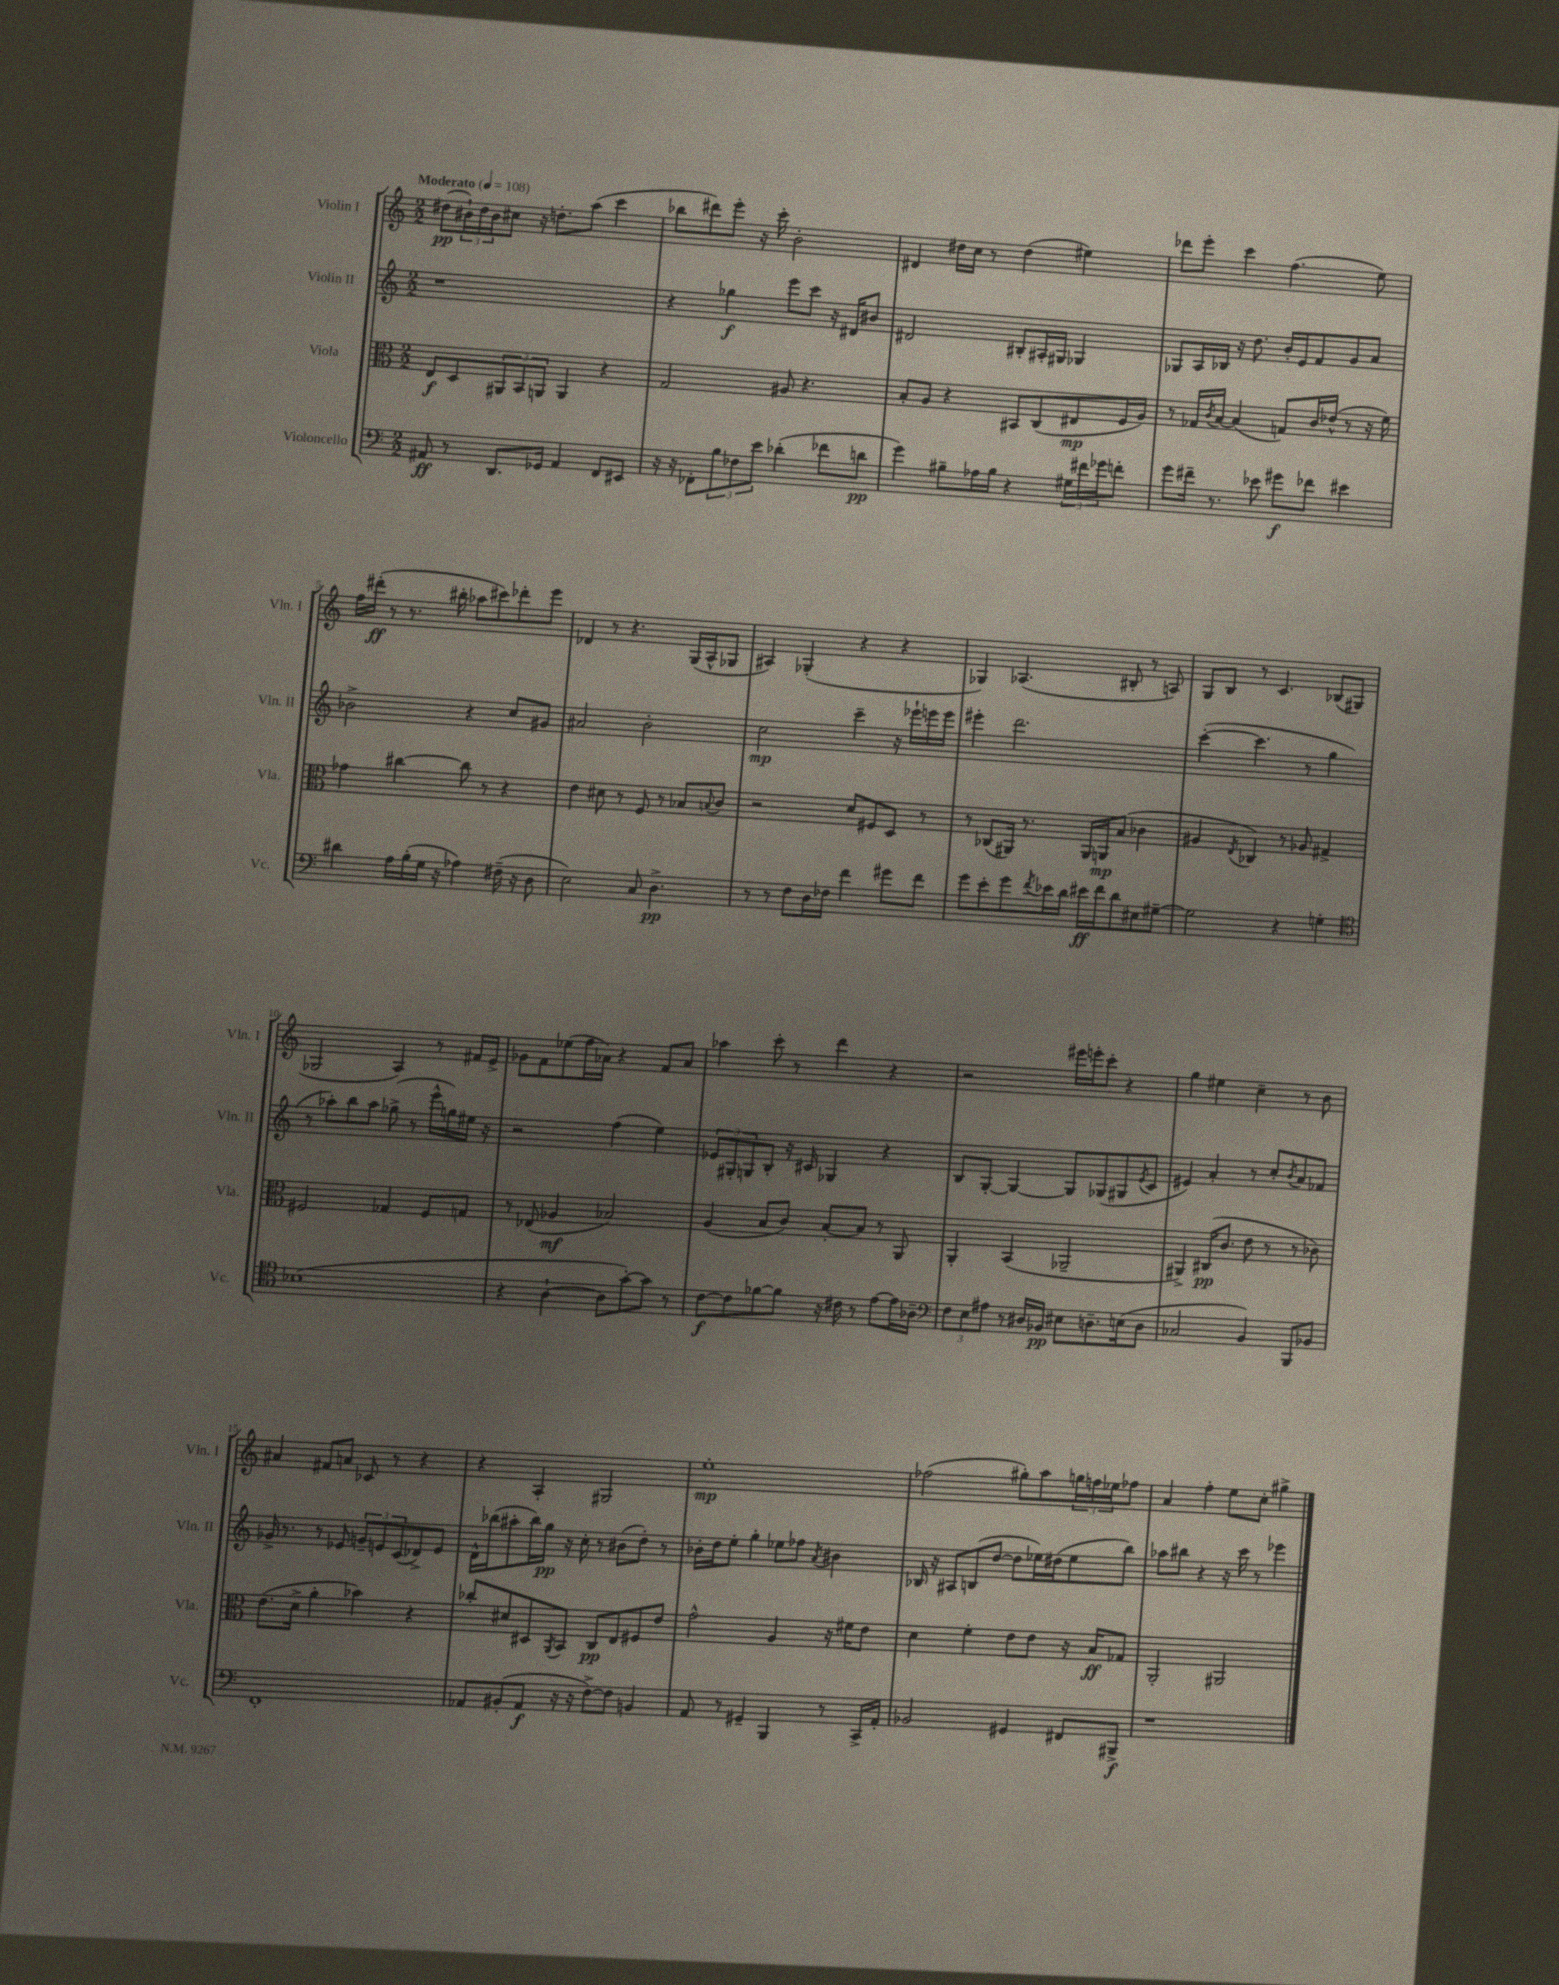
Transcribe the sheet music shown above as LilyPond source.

<<
\new StaffGroup <<
\new Staff = "s0" \with { instrumentName = "Violin I" shortInstrumentName = "Vln. I" } {
    \clef treble \key c \major \numericTimeSignature \time 2/2 \tempo "Moderato" 4 = 108
    dis''8\pp( \tuplet 3/2 { bis'16-!) dis''16 bis'16 } cis''8 r16 d''8.-. a''8( c'''4 |
    bes''8 dis'''8) e'''8-. r16 c'''16-. b'2-. |
    dis'4 dis''16 c''16 r8 dis''4( eis''4) |
    des'''8 e'''8-. c'''4 f''4.( e''8) |
    f''16 dis'''16-.\ff( r8 r8. bis''16-. aes''8 cis'''8) des'''8-. e'''8 |
    des'4 r8 r4. g16( a16-^ ges8 |
    ais4) ges4-.( r4 r4 |
    ges4) aes4.( bis8-. r8 a8) |
    g8 b8 r8 c'4. bes8( gis8 |
    ges2 a4) r8 fis'16 e'16-> |
    ges'8 f'8 ees''8( f''16 aes'16) r4 f'8 aes'8 |
    aes''4 c'''8-. r8 d'''4 r4 |
    r2 eis'''16 e'''16-. c'''8-. r4 |
    g''4 eis''4 c''4-- r8 b'8 |
    ais'4 fis'8 a'8 ces'8 r8 r4 |
    r4 a4-. gis2 |
    e''1-.\mp |
    fes''2( gis''8-.) a''8 \tuplet 3/2 { g''16 f''16 ees''16 } fes''8 |
    a'4 f''4-. e''8 c''8-. gis''4-> \bar "|." |
}
\new Staff = "s1" \with { instrumentName = "Violin II" shortInstrumentName = "Vln. II" } {
    \clef treble \key c \major \numericTimeSignature \time 2/2
    r1 |
    r4 ges''4\f e'''8 c'''8 r16 dis'16 bis'8 |
    dis'2 bis8-. ais16-. gis16 ges4 |
    ges8 a16 bes16 r16 d''8. b'16-. e'16 f'8 g'8 a'8 |
    bes'2-> r4 c''8 gis'8 |
    ais'2 b'2-. |
    c''2\mp c'''4-- r16 ees'''16-! e'''16 e'''16 |
    eis'''4-. d'''2. |
    c'''4~-.( c'''4. r8 g''4 |
    r8 aes''8-.) b''8 aes''8 ges''8->( r8 e'''16-^ g''16) eis''16 r16 |
    r2 f''4( e''4) |
    \tuplet 3/2 { ees'8 gis8-. g8 } b8-. r16 cis'16 ges4 r4 |
    b8 g8~-. g4~ g8 ges8( gis8 \acciaccatura { e'8 } c'8 |
    eis'4) a'4-. r8 c''8-. \acciaccatura { b'8 } a'8 fes'8 |
    ges'16-> r8. r8 ees'8 \tuplet 3/2 { g'8-- e'8 c'8( } des'8->) e'8 |
    d'16-^ bes''16( ais''8-. bes''16) g''16\pp r16 c''16-. r8 bis'8( d''8-.) r8 |
    bes'16-. d''16 e''8-. g''4-. ees''8 fes''8 \acciaccatura { a'8 } bis'4 |
    bes16 r16 ais8 b8( d''8~ d''8 ees''16) dis''16( ees''8 b''8) |
    aes''8 bis''8 r4 r16 c'''16 r8 ees'''4 \bar "|." |
}
\new Staff = "s2" \with { instrumentName = "Viola" shortInstrumentName = "Vla." } {
    \clef alto \key c \major \numericTimeSignature \time 2/2
    e8\f d8 \tuplet 3/2 { ais,8 b,8 a,8 } a,4 r4 |
    g2 ais8 r4. |
    b8-. a8 r4 bis,8 c8( eis8\mp f16 a16) |
    r8 ges16 \acciaccatura { c'8 } b16~ b4( g8) c'16 ees'16-^( r8 r16 f'16) |
    ges'4 cis''4~ cis''8 r8 r4 |
    e'4 dis'8 r8 f8 r8 bes8 \appoggiatura { b8 } c'8 |
    r2 d'8 fis8 d8 r8 |
    r8 ces8( ais,16) r8. ais,16 a,16\mp b8( ces'4 |
    ais4 \acciaccatura { e8 } ces4) r8 aes8 gis4-> |
    fis2 ges4 fis8 g8 |
    r8 ees8( aes4\mf bes2) |
    a4( b8 c'8) b8~-. b8 r8 a,8 |
    a,4-. b,4( aes,2-- |
    ais,4->) cis16\pp( c'8. e'8 r8 r8 ces'8) |
    e'8.( d'16-> a'4-. bes'4) r4 |
    ces''8-. dis'8 dis8 \acciaccatura { a,8 } b,8 c8\pp e8 fis8 e'8 |
    g'2-^ a4 r16 fis'16 e'8 |
    d'4 f'4-. e'8 e'8 r16 b16\ff ges8 |
    a,2-. ais,2 \bar "|." |
}
\new Staff = "s3" \with { instrumentName = "Violoncello" shortInstrumentName = "Vc." } {
    \clef bass \key c \major \numericTimeSignature \time 2/2
    ais,8\ff r8 d,8. ges,16 ais,4 f,8 eis,8 |
    r16 r16 fes,8-. \tuplet 3/2 { b8 fes8 e'8 } des'4-.( fes'8 d'8\pp |
    g'4) bis8-- aes16 bis16 r4 \tuplet 3/2 { gis16 fis'16 ges'16 } f'8-. |
    g'8 fis'16-- r8. ees'8 gis'8\f fes'8 eis'4 |
    dis'4 a16 b16-.( g16 r16 aes4) fis16--( r16 d8 |
    e2) c8 d4.->\pp |
    r8 r8 f8 d16 fes16 f'4 gis'8 f'8 |
    g'8 e'8-. g'8 \acciaccatura { f'8 } ees'16 d'16 eis'16\ff f'16 d'8 eis8 gis8~-- |
    gis2 r4 g4-. |
    \clef tenor bes1( |
    r4 a4~-! a8 g'8~-.) g'8 r8 |
    c'8~\f c'8 fes'8~ fes'8 r16 cis'16 r8 e'8~ e'16 aes16-- |
    \clef bass \tuplet 3/2 { f8 e8 ais8 } r8 dis16 bes,16\pp eis8 d8.-- e16( d8 |
    ces2 b,4) b,,8 bes,8 |
    f,1-. |
    aes,8 bis,8-.( aes,8\f r16 r16 f8~->) f8 b,4 |
    a,8 r8 gis,4-- b,,4 r8 c,16-> a,16-. |
    bes,2 gis,4 fis,8 bis,,8->\f |
    r1 \bar "|." |
}
>>
>>
